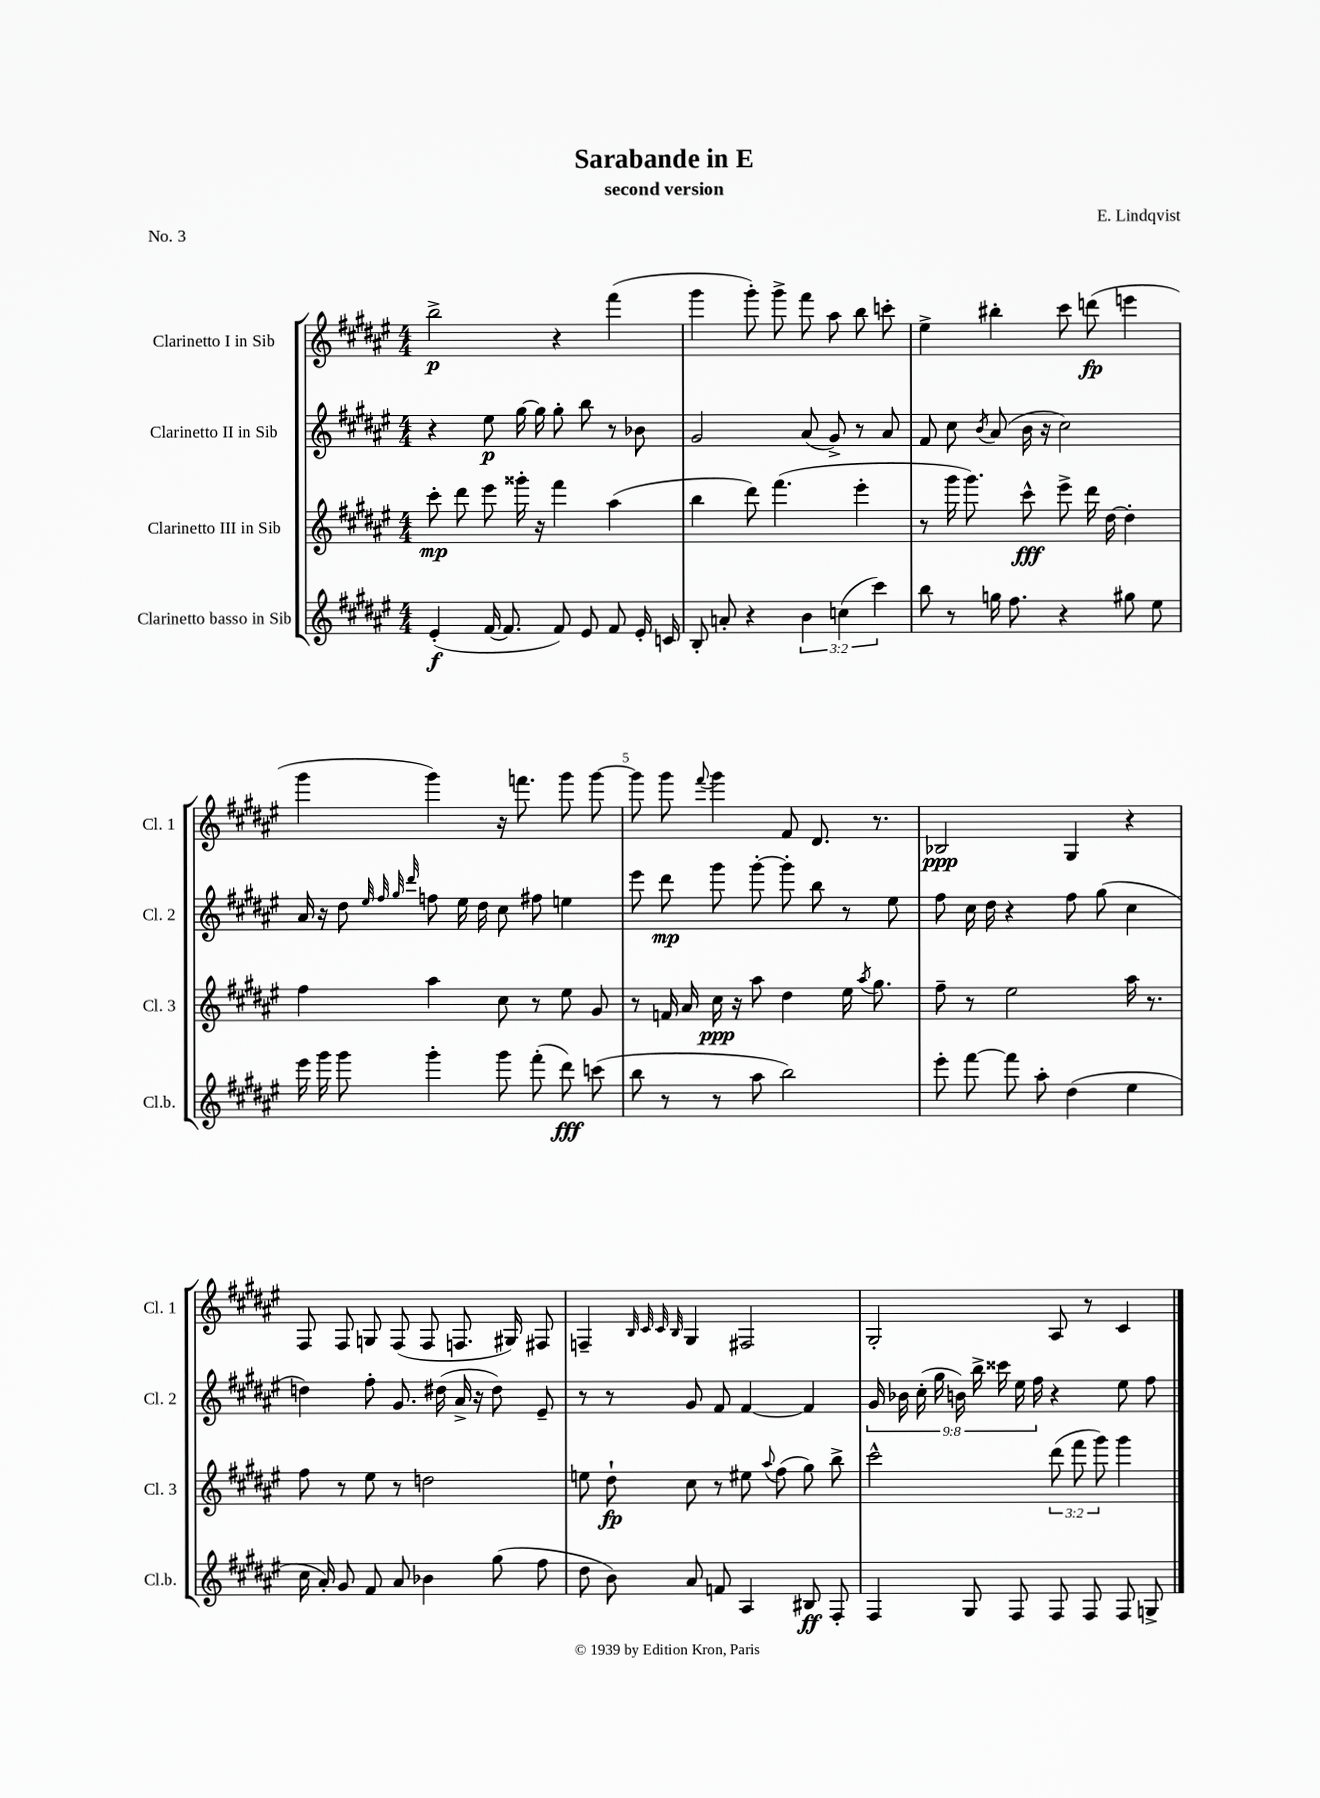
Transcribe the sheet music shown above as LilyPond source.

\header { title = "Sarabande in E" composer = "E. Lindqvist" subtitle = "second version" piece = "No. 3" }
<<
\new StaffGroup <<
\new Staff = "s0" \with { instrumentName = "Clarinetto I in Sib" shortInstrumentName = "Cl. 1" } {
    \clef treble \key fis \major \numericTimeSignature \time 4/4
    \autoBeamOff b''2->\p r4 fis'''4( |
    gis'''4 gis'''8-.) gis'''8-> fis'''8 ais''8 b''8 c'''8-. |
    eis''4-> bis''4-. cis'''8 d'''8\fp( e'''4 |
    gis'''4 gis'''4) r16 f'''8. gis'''8 gis'''8~ |
    gis'''8 gis'''8 \appoggiatura { fis'''8 } gis'''4 fis'8 dis'8. r8. |
    bes2\ppp gis4 r4 |
    fis8 fis8 g8 fis8( fis8 f8. gis16) fis8 |
    f4-- \grace { b32 cis'32 cis'32 b32 } gis4 fis2 |
    gis2-. ais8 r8 cis'4 \bar "|." |
}
\new Staff = "s1" \with { instrumentName = "Clarinetto II in Sib" shortInstrumentName = "Cl. 2" } {
    \clef treble \key fis \major \numericTimeSignature \time 4/4 \override Staff.TupletNumber.text = #tuplet-number::calc-fraction-text
    \autoBeamOff r4 eis''8\p gis''16~ gis''16 gis''8-. b''8 r8 bes'8 |
    gis'2 ais'8( gis'8->) r8 ais'8 |
    fis'8 cis''8 \acciaccatura { b'8 } ais'8( b'16 r16 cis''2) |
    ais'16 r16 dis''8 \grace { eis''32 fis''32 gis''32 dis'''32 } f''8 eis''16 dis''16 cis''8 fis''8 e''4 |
    eis'''8 dis'''8\mp gis'''8 gis'''8~-. gis'''8-. b''8 r8 eis''8 |
    fis''8 cis''16 dis''16 r4 fis''8 gis''8( cis''4 |
    d''4) fis''8-. gis'8. dis''16( ais'16-> r16 dis''8) eis'8-- |
    r8 r8 gis'8 fis'8 fis'4~ fis'4 |
    \tuplet 9/8 { gis'16 bes'16 cis''16-.( gis''16 b'16) b''16-> cisis'''16 eis''16 fis''16 } r4 eis''8 fis''8 \bar "|." |
}
\new Staff = "s2" \with { instrumentName = "Clarinetto III in Sib" shortInstrumentName = "Cl. 3" } {
    \clef treble \key fis \major \numericTimeSignature \time 4/4 \override Staff.TupletNumber.text = #tuplet-number::calc-fraction-text
    \autoBeamOff cis'''8-.\mp dis'''8 eis'''8 gisis'''16-. r16 fis'''4 ais''4( |
    b''4 dis'''8) fis'''4.( eis'''4-. |
    r8 gis'''16 gis'''8.) cis'''8-^\fff eis'''8-> dis'''16 dis''16~ dis''4-. |
    fis''4 ais''4 cis''8 r8 eis''8 gis'8 |
    r8 f'16 ais'16 cis''16\ppp r16 ais''8 dis''4 eis''16 \acciaccatura { ais''8 } gis''8. |
    fis''8-- r8 eis''2 ais''16 r8. |
    fis''8 r8 eis''8 r8 d''2 |
    e''8 dis''8-!\fp cis''8 r8 eis''8 \appoggiatura { ais''8 } fis''8( gis''8) b''8-> |
    cis'''2-^ \tuplet 3/2 { dis'''8( fis'''8 gis'''8) } gis'''4 \bar "|." |
}
\new Staff = "s3" \with { instrumentName = "Clarinetto basso in Sib" shortInstrumentName = "Cl.b." } {
    \clef treble \key fis \major \numericTimeSignature \time 4/4 \override Staff.TupletNumber.text = #tuplet-number::calc-fraction-text
    \autoBeamOff eis'4-.\f( fis'16~ fis'8. fis'8) eis'8 fis'8 eis'16-. c'16 |
    b8-. a'8-. r4 \tuplet 3/2 { b'4 c''4( cis'''4) } |
    b''8 r8 g''16 fis''8. r4 gis''8 eis''8 |
    eis'''16 gis'''16 gis'''8 gis'''4-. gis'''8 fis'''8-.( dis'''8\fff) c'''8( |
    b''8 r8 r8 ais''8 b''2) |
    eis'''8-. fis'''8~ fis'''8 ais''8-. dis''4( eis''4 |
    cis''16 ais'16-.) gis'8 fis'8 ais'8 bes'4 gis''8( fis''8 |
    dis''8 b'8) ais'8 f'8 ais4 bis8\ff fis8-. |
    fis4 gis8 fis8 fis8 fis8 fis8 g8-> \bar "|." |
}
>>
>>
\layout { \context { \Score \override BarNumber.break-visibility = ##(#f #t #t) barNumberVisibility = #(every-nth-bar-number-visible 5) } }
